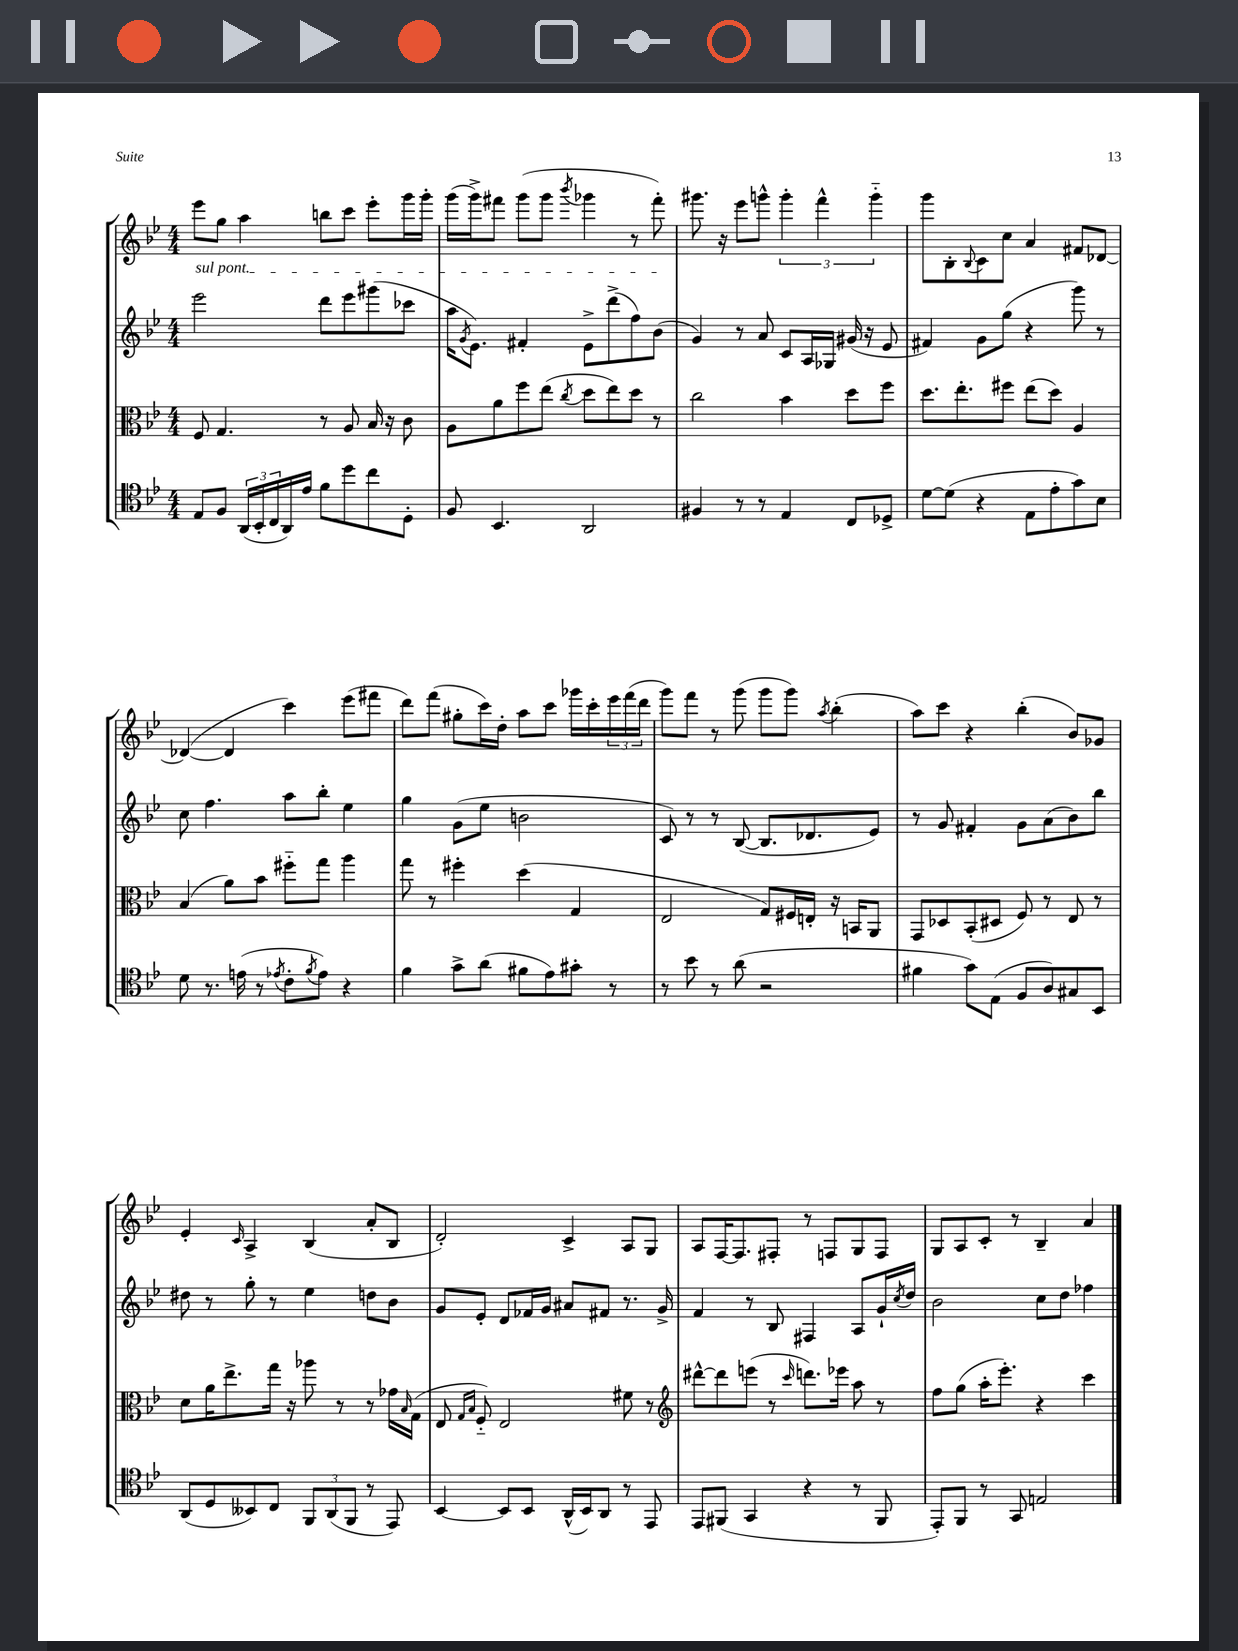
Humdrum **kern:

**kern	**kern	**kern	**kern
*part4	*part3	*part2	*part1
*staff4	*staff3	*staff2	*staff1
*clefC4	*clefC3	*clefG2	*clefG2
*k[b-e-]	*k[b-e-]	*k[b-e-]	*k[b-e-]
*M4/4	*M4/4	*M4/4	*M4/4
=18	=18	=18	=18
!	!	!LO:TX:a:i:t=sul pont.	!
8E-/L	8F/	2eee-\	8eee-\L
8F/J	4.G/	.	8gg\J
(24AA/LL	.	.	4aa\
24BB-'/	.	.	.
24C/	.	.	.
16AA/)	.	.	.
16e-/JJ	.	.	.
8f\L	8r	8ddd\L	8bbn\L
8dd\	8A/	8eee-\	8ccc\J
8cc\	16B-/	(8ggg#X\	8eee-'\L
.	16r	.	.
8D'\J	8c\	8ccc-X\J	16ggg\L
.	.	.	16ggg'\JJ
=19	=19	=19	=19
8F/	8A\L	16aa\KL	(16ggg\LL
.	.	8qg/	.
.	.	8.e-\J)	16ggg^\J)
4.BB-/	8a\	.	8fff#X\J
.	8ff\	4f#X'/	(8ggg\L
.	(8ee-\J	.	8ggg\J
.	8qcc/	.	8qbbb-/
2AA/	8dd\L	8e-^\L	4ggg-X\
.	8ee-\)	(8ddd^\	.
.	8dd\J	8ff\)	8r
.	8r	(8b-\J	8fff#'\)
=20	=20	=20	=20
4F#X/	2cc\	4g/)	8.ggg#X\
.	.	.	16r
8r	.	8r	8eee-\L
8r	.	8a/	8gggn^^\J
4E-/	4b-\	8c/L	6ggg'\
.	.	16A/L	.
.	.	.	6fff^^\
.	.	16G-X/JJ	.
8C/L	8dd\L	(16g#X/	.
.	.	16r	.
.	.	.	6ggg\
8D-X^/J	8ff\J	8e-/	.
=21	=21	=21	=21
[8d\L	8.dd\L	4f#X/)	8ggg\L
(8d\J]	.	.	8B-'\
.	8.ee-'\	.	.
.	.	.	8qqB-/
4r	.	8g\L	8c\
.	8ff#X\J	(8gg\J	8cc\J
8E-\L	(8ee-\L	4r	4a/
8e-'\	8dd\J)	.	.
8g\)	4A/	8ggg\)	8f#X/L
8B-\J	.	8r	[8d-X/J
!!LO:LB:g=z
=22	=22	=22	=22
8d\	(4B-/	8cc\	(4d-X/_
8.r	.	4.ff\	.
.	8a\L)	.	4d-/]
(16en\	.	.	.
8r	8b-\J	.	.
8qe-X/	.	.	.
8c'\L	8ff#X\L	8aa\L	4ccc\)
8qf/	.	.	.
8e-\J)	8gg\J	8bb-'\J	.
4r	4aa\	4ee-\	(8eee-\L
.	.	.	8fff#X\J
=23	=23	=23	=23
4f\	8gg\	4gg\	8ddd\L)
.	8r	.	(8fff\J
8g^\L	4ff#X'\	(8g\L	8gg#X'\L
(8a\J	.	8ee-\J	16ccc\L)
.	.	.	16dd'\JJ
8f#X\L	(4dd\	2bn\	8aa\L
8e-\)	.	.	8ccc\J
8g#X'\J	4G/	.	16ggg-X\LL
.	.	.	16ccc'\
8r	.	.	24eee-\
.	.	.	(24fff\
.	.	.	24ddd\JJ
=24	=24	=24	=24
8r	2E-/	8c/)	8ggg\L)
8b-\	.	8r	8fff\J
8r	.	8r	8r
(8a\	.	([8B-/	(8ggg\
2r	8G/L)	8.B-/L]	8ggg\L
.	16F#X/L	.	8ggg\J)
.	16En'/JJ	8.d-X/	.
.	.	.	8qaa/
.	16r	.	(4bb-'\
.	16BBn/KL	.	.
.	8AA/J	8e-/J)	.
=25	=25	=25	=25
4f#X\	8GG/L	8r	8aa\L)
.	8D-X/	8g/	8ccc\J
8g\L)	(8BB-'/	4f#X'/	4r
(8E-\J	8D#X/J	.	.
8F/L	8F/)	8g\L	(4bb-'\
8A/)	8r	(8a\	.
8G#X/	8E-/	8b-\)	8b-/L)
8BB-/J	8r	8bb-\J	8g-X/J
!!LO:LB:g=z
=26	=26	=26	=26
(8AA/L	8d\L	8dd#X\	4e-'/
8D/	16a\K	8r	.
.	8.ee-^\	.	.
.	.	.	16qqc/
8BB--X/)	.	8gg'\	4A^/
8C/J	16gg\Jk	8r	.
.	16r	.	.
12FF/L	8aa-X\	4ee-\	(4B-/
(12AA/	.	.	.
.	8r	.	.
12FF/J	.	.	.
8r	8r	8ddn\L	8a'/L
8EE-/)	16g-X\LL	8b-\J	8B-/J
.	16qqB-/	.	.
.	(16G\JJ	.	.
=27	=27	=27	=27
[4BB-/	8E-/	8g/L	2d'/)
.	16qqG/LL	.	.
.	16qqB-/JJ	.	.
.	8F/)	8e-'/J	.
8BB-/L]	2E-/	8d/L	.
8BB-/J	.	16f-X/L	.
.	.	16g/JJ	.
(16AA^^/LL	.	8a#X/L	4c^/
16BB-/J)	.	.	.
8AA/J	.	8f#X/J	.
8r	8f#X\	8.r	8A/L
8EE-/	8r	.	8G/J
.	.	16g^/	.
=28	=28	=28	=28
*	*clefG2	*	*
8EE-/L	[8ddd#X^^\L	4f/	8A/L
(8FF#X/J	8ddd#\]	.	[16F/K
.	.	.	8.F/]
4GG/	(8eeen\J	8r	.
.	8r	8B-/	8F#X'/J
.	16qqccc/	.	.
4r	8.dddn\L)	4F#X/	8r
.	.	.	8Fn/L
.	16eee-X\Jk	.	.
8r	8aa\	8A/L	8G/
8FF#/	8r	16g`/L	8F/J
.	.	8qcc/	.
.	.	16dd/JJ	.
=29	=29	=29	=29
8EE-'/L)	8ff\L	2b-\	8G/L
8FF/J	(8gg\J	.	8A/
8r	16aa'\KL	.	8c'/J
.	8.eee-'\J)	.	.
8GG/	.	.	8r
2En/	4r	8cc\L	4B-~/
.	.	8dd\J	.
.	4ccc\	4ff-X\	4a/
==	==	==	==
*-	*-	*-	*-
